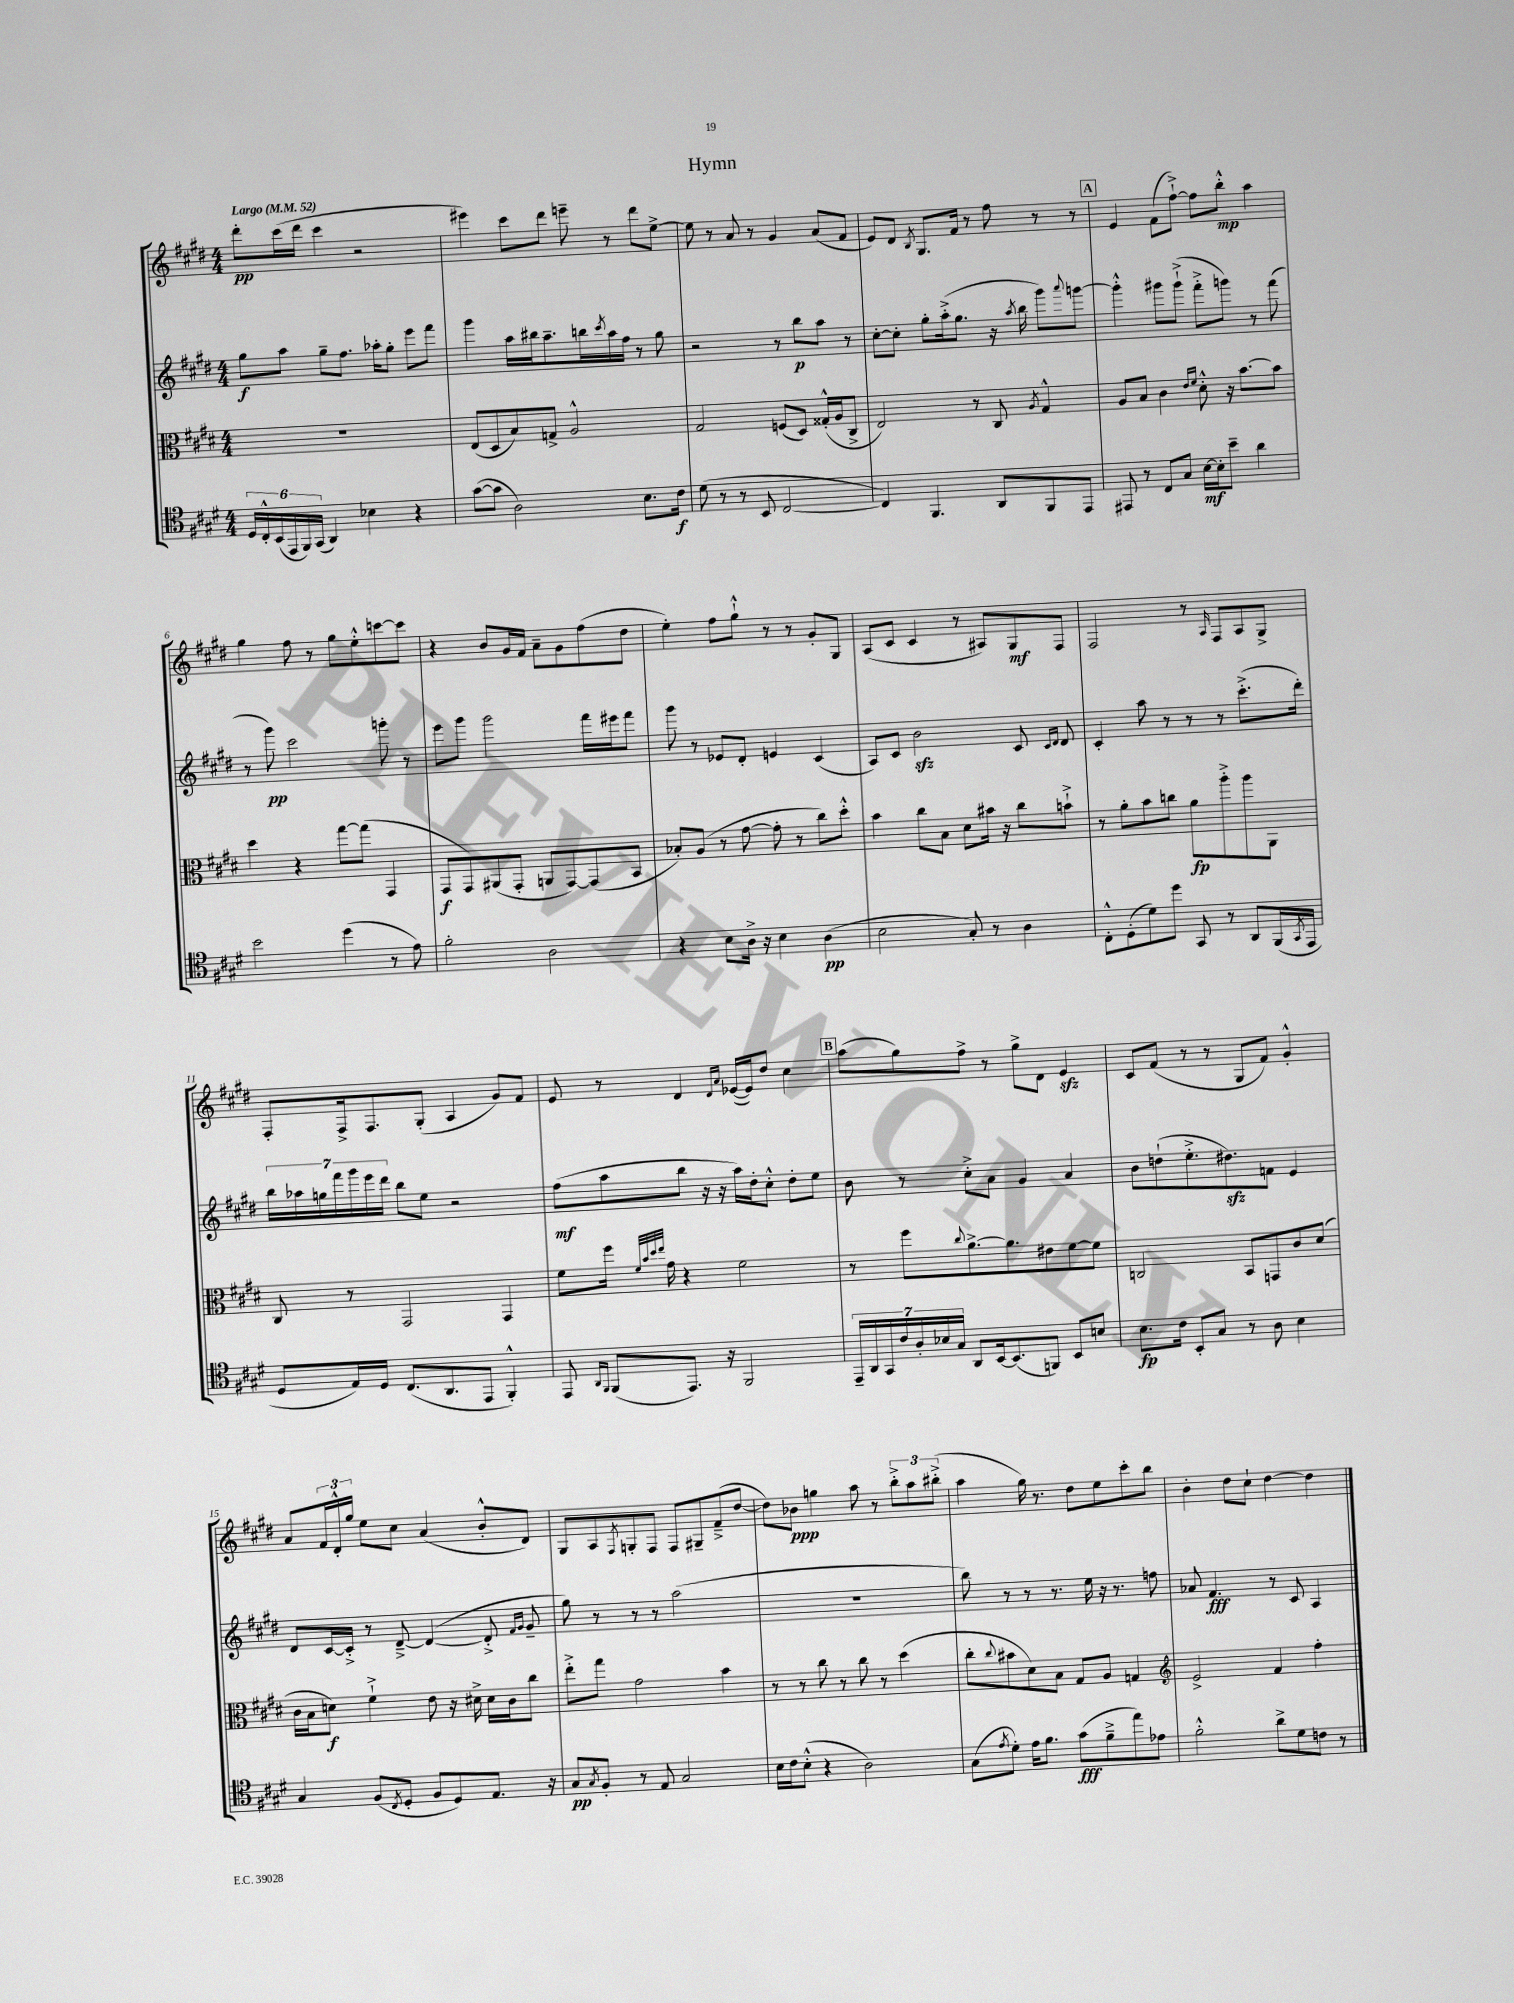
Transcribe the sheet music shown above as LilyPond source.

\header { title = "Hymn" }
<<
\new StaffGroup <<
\new Staff = "s0" {
    \clef treble \key e \major \numericTimeSignature \time 4/4 \tempo "Largo" 4 = 52
    dis'''8-.\pp cis'''16( dis'''16 cis'''4 r2 |
    eis'''4) cis'''8 dis'''8 e'''8-- r8 dis'''8 e''8~-> |
    e''8 r8 a'8 r8 gis'4 a'8( fis'8 |
    e'8) dis'8 \acciaccatura { b8 } gis8. fis'16 r8 fis''8 r8 r8 |
    \mark \markup { \box "A" } e'4 fis'8( fis''8~-!->) fis''8 b''8-.-^\mp a''4 |
    gis''4 fis''8 r8 gis''8 e''8-.-^ c'''8~ c'''8 |
    r4 b'8 gis'16 fis'16 a'8-- gis'8 fis''8( dis''8 |
    e''4-.) fis''8 gis''8-!-^ r8 r8 gis'8-. gis8 |
    a8( cis'8 cis'4 r8 ais8) gis8\mf fis8 |
    fis2 r8 \grace { a16 } fis8 a8 gis8-> |
    fis8-. fis16-> fis8. gis8-.( a4 gis'8) fis'8 |
    e'8 r8 dis'4 \grace { dis'16 a'16 } ees'16~( ees'16) dis''8 cis''4 |
    \mark \markup { \box "B" } a''8( gis''8) fis''8-> r8 gis''8-> dis'8 e'4\sfz |
    cis'8 fis'8( r8 r8 gis8 fis'8) gis'4-.-^ |
    a'8 \tuplet 3/2 { fis'16 dis'16-.-^ gis''16 } e''8 cis''8 a'4( b'8-.-^ dis'8) |
    gis8 a8 \acciaccatura { fis8 } g8-. fis8 fis8 gis8-- fis'8--->( dis''8~ |
    dis''8) bes'8\ppp g''4 a''8 r8 \tuplet 3/2 { b''8-.-> a''8 bis''8-.->( } |
    a''4 gis''16) r8. dis''8 e''8 cis'''8-. b''8 |
    b'4-. dis''8 cis''8-! dis''4~ dis''4 \bar "|." |
}
\new Staff = "s1" {
    \clef treble \key e \major \numericTimeSignature \time 4/4
    gis''8\f a''8 gis''8-- fis''8. aes''16-. gis''8-. e'''8 fis'''8 |
    gis'''4 a''16 bis''16 a''8.-- b''16 \acciaccatura { cis'''8 } a''16 fis''16 r8 gis''8 |
    r2 r8 b''8\p a''8 r8 |
    cis''8~-. cis''8-. gis''8-. a''16-.->( gis''8. r16 \acciaccatura { a''8 } b''16 gis'''8) \appoggiatura { a'''8 } g'''8~ |
    \mark \markup { \box "A" } g'''4-.-^ gis'''8 gis'''8-!->( fis'''8-.-> g'''8) r8 fis'''8( |
    r8 gis'''8\pp) cis'''2 g'''8-. r8 |
    e'''8 gis'''8 gis'''2 fis'''16 eis'''16 fis'''8 |
    gis'''8 r8 ees'8 dis'8-. e'4 cis'4( |
    a8) cis'8 b'2\sfz cis'8 \grace { cis'16 dis'16 } dis'8 |
    cis'4-. a''8 r8 r8 r8 cis'''8.-.->( dis'''16-.) |
    \tuplet 7/4 { b''16 aes''16 g''16 fis'''16 gis'''16 e'''16 dis'''16 } b''8 e''8 r2 |
    fis''8\mf( a''8 b''8 r16 r16 a''16) dis''16-. cis''8-.-^ dis''8-. e''8 |
    \mark \markup { \box "B" } b'8 r8 cis''8-.-> a'8 gis'4 a'4 |
    b'8 d''8-!( e''8.-.-> dis''8.\sfz) f'8 e'4 |
    dis'8 cis'16~ cis'16-.-> r8 dis'8~---> dis'4~( dis'8-.-> \grace { fis'16 gis'16 } gis'8-- |
    gis''8) r8 r8 r8 a''2( |
    R1 |
    b''8) r8 r8 r8. e''16 r16 r8. f''8 |
    aes'8 fis'4.\fff r8 cis'8 a4 \bar "|." |
}
\new Staff = "s2" {
    \clef alto \key e \major \numericTimeSignature \time 4/4
    R1 |
    e8( dis8 b8) g8-> a2-^ |
    gis2 f8( dis8) gisis16-.-^( a16 cis8-> |
    e2) r8 cis8 \acciaccatura { a8 } gis4-^ |
    \mark \markup { \box "A" } a8 b8 cis'4 \grace { e'16 fis'16 } dis'8-.-^ r16 b'8.~ b'8 |
    dis''4 r4 gis''8~ gis''8( gis,4 |
    gis,8\f gis,8) ais,8( gis,8-. a,8 gis,8~) gis,8( b,8 |
    bes8-.) a8( r8 gis'8~ gis'8-. r8 cis''8) dis''8-.-^ |
    b'4 cis''8 b8 dis'8 bis'16 r16 cis''8 b'8-!-> |
    r8 a'8-. b'8 c''8 a'8\fp a''8-.-> a''8 a,8 |
    cis8 r8 gis,2 gis,4 |
    fis'8 fis''16 \grace { fis'32 b'32 dis''32 e''32 } gis'16 r4 fis'2 |
    \mark \markup { \box "B" } r8 fis''8 \appoggiatura { cis''8 } a'8.~-> a'8. eis'8 fis'8~ fis'8 |
    c2 b,8 g,8 cis'8 dis'8( |
    cis'16 b16 d'8\f) fis'4-!-> e'8 r16 dis'16-> dis'16 cis'16 cis''8 |
    e''8-.-> gis''8 gis'2 b'4 |
    r8 r8 cis''8 r8 cis''8 r8 dis''4( |
    cis''8-. \appoggiatura { cis''8 } bis'8 dis'8) b8 gis8 a8 g4 |
    \clef treble e'2-> fis'4 fis''4-. \bar "|." |
}
\new Staff = "s3" {
    \clef tenor \key e \major \numericTimeSignature \time 4/4
    \tuplet 6/4 { dis16 cis16-.-^ b,16( e,16 fis,16) gis,16( } a,4) bes4 r4 |
    gis'8~( gis'8 a2) b8. cis'16\f |
    dis'8( r8 r8 b,8 cis2~ |
    cis4) fis,4. a,8 fis,8 e,8 |
    \mark \markup { \box "A" } eis,8 r8 cis8 gis8 b16~\mf b16-. b'8-- a'4 |
    b'2 dis''4( r8 e'8) |
    fis'2-. a2 |
    r4 b8 a16-> r16 b4 a4\pp( |
    b2 gis8-.) r8 a4 |
    cis8-.-^ dis8-.( dis'8) dis''8 gis,8 r8 a,8 fis,16( \acciaccatura { gis,8 } e,16 |
    dis8 e16) dis16 cis8.( a,8. e,8 fis,4-.-^) |
    e,8 \grace { a,16 fis,16 } fis,8( e,8.) r16 fis,2 |
    \mark \markup { \box "B" } \tuplet 7/4 { e,16-- a,16 gis,16 cis'16 a16-. bes16 gis16 } a,8 b,16~ b,8.( f,8) b,8 b8 |
    b8.\fp cis'16 b,8-. gis8 r8 a8 b4 |
    gis4 fis8( \acciaccatura { cis8 } dis8-. fis8 dis8) e8. r16 |
    gis8\pp \acciaccatura { gis8 } fis8-. r8 e8 gis2 |
    b16 cis'16 b8-.-^( r4 a2) |
    gis8( \acciaccatura { e'8 } dis'8-.) e'16 fis'8. gis'8\fff( fis'8---> e''8) ees'8 |
    fis'2-.-^ a'8-> dis'8 c'8 r8 \bar "|." |
}
>>
>>
